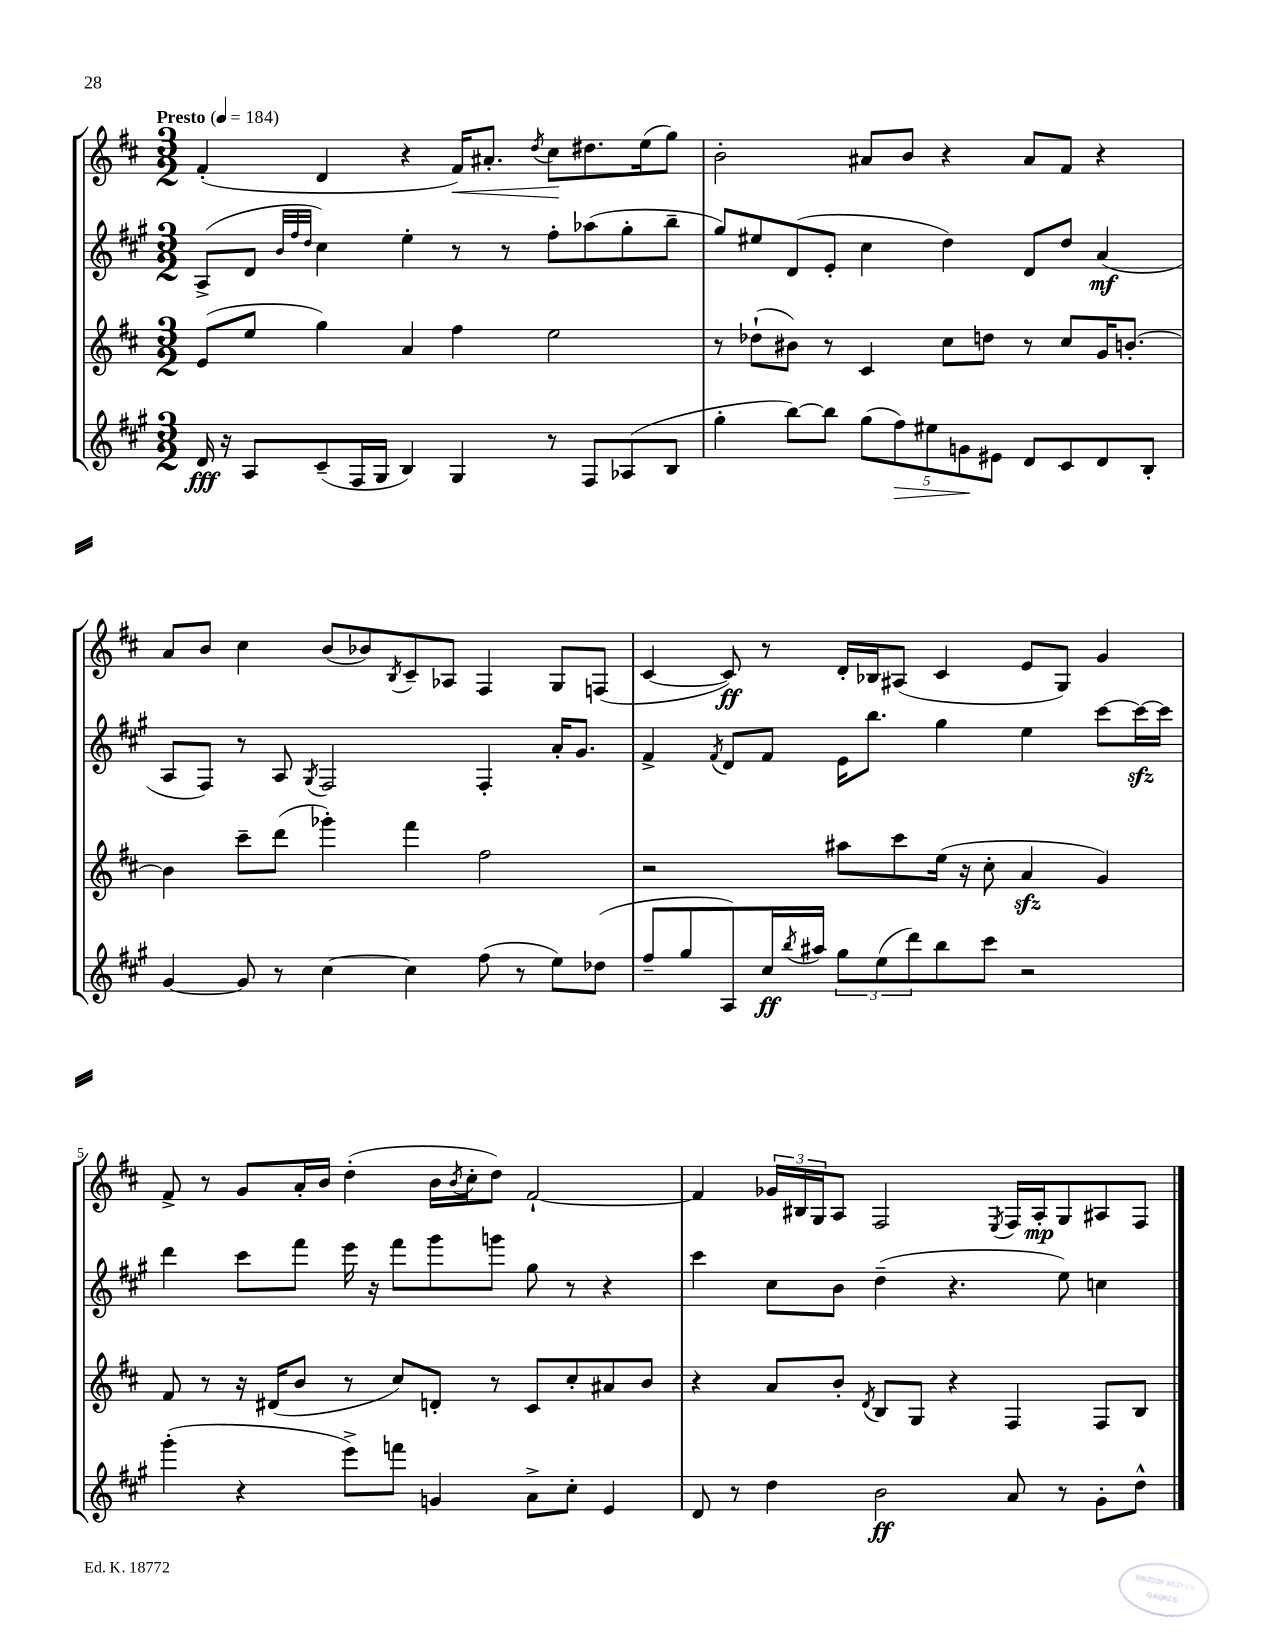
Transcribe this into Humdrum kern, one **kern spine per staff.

**kern	**kern	**kern	**kern
*staff4	*staff3	*staff2	*staff1
*clefG2	*clefG2	*clefG2	*clefG2
*k[f#c#g#]	*k[f#c#]	*k[f#c#g#]	*k[f#c#]
*M3/2	*M3/2	*M3/2	*M3/2
*MM184	*MM184	*MM184	*MM184
16d/	(8e/L	(8A^/L	(4f#'/
16r	.	.	.
8A/L	8ee/J	8d/J	.
.	.	32qqb/LLL	.
.	.	32qqff#/	.
.	.	32qqdd/JJJ	.
(8c#~/	4gg\)	4cc#\)	4d/
16F#/L	.	.	.
16G#/JJ	.	.	.
4B/)	4a/	4ee'\	4r
4G#/	4ff#\	8r	16f#/LK)
.	.	.	8.a#'/J
.	.	8r	.
.	.	.	8qdd/
8r	2ee\	8ff#'\L	8cc#\L
8F#/L	.	(8aa-\	8.dd#\
(8A-/	.	8gg#'\	.
.	.	.	(16ee\k
8B/J	.	8bb~\J	8gg\J)
=	=	=	=
4gg#'\	8r	8gg#/L)	2b'\
.	(8dd-`\L	8ee#/	.
[8bb\L)	8b#\J)	(8d/	.
8bb\]J	8r	8e'/J	.
(10gg#\L	4c#/	4cc#\	8a#/L
10ff#\)	.	.	.
.	.	.	8b/J
10ee#\	.	.	.
.	8cc#\L	4dd\)	4r
10g\	.	.	.
.	8dd\J	.	.
10e#\J	.	.	.
8d/L	8r	8d/L	8a#/L
8c#/	8cc#/L	8dd/J	8f#/J
8d/	16g/K	(4a/	4r
.	[8.b'/J	.	.
8B'/J	.	.	.
=	=	=	=
[4g#/	4b\]	8A/L	8a/L
.	.	8F#/J)	8b/J
8g#/]	8ccc#~\L	8r	4cc#\
8r	(8ddd\J	8A/	.
.	.	8qG#/	.
[4cc#\	4ggg-'\)	2F#/	(8b/L
.	.	.	8b-/)
.	.	.	8qB/
4cc#\]	4fff#\	.	8c#~/
.	.	.	8A-/J
(8ff#\	2ff#\	4F#'/	4F#/
8r	.	.	.
8ee\L)	.	16a'/LK	8G/L
.	.	8.g#/J	.
(8dd-\J	.	.	(8F/J
=	=	=	=
8ff#~/L	2r	4f#^/	[4c#/
8gg#/	.	.	.
.	.	8qf#/	.
8A/)	.	8d/L	8c#/])
16cc#/L	.	8f#/J	8r
8qbb/	.	.	.
16aa#/JJ	.	.	.
12gg#\L	8aa#\L	16e\LK	16d'/LL
.	.	8.bb\J	16B-/J
(12ee\	.	.	.
.	8ccc#\	.	(8A#/J
12ddd\)	.	.	.
8bb\	(16ee\Jk	4gg#\	4c#/
.	16r	.	.
8ccc#\J	8cc#'\	.	.
2r	4a/	4ee\	8e/L
.	.	.	8G/J)
.	4g/)	[8ccc#\L	4g/
.	.	16ccc#\_L	.
.	.	16ccc#\]JJ	.
=	=	=	=
(4ggg#'\	8f#/	4ddd\	8f#^/
.	8r	.	8r
4r	16r	8ccc#\L	8g/L
.	(16d#/LK	.	.
.	8b/J	8fff#\J	16a'/L
.	.	.	16b/JJ
8eee^\L)	8r	16eee\	(4dd'\
.	.	16r	.
8fff\J	8cc#/L)	8fff#\L	.
4g/	8d'/J	8ggg#\	16b\LL
.	.	.	8qb/
.	.	.	16cc#'\J
.	8r	8ggg\J	8dd\J)
8a^\L	8c#/L	8gg#\	[2f#`/
8cc#'\J	8cc#'/	8r	.
4e/	8a#/	4r	.
.	8b/J	.	.
=	=	=	=
8d/	4r	4ccc#\	4f#/]
8r	.	.	.
4dd\	8a/L	8cc#\L	24g-/LL
.	.	.	24B#/
.	.	.	24G/J
.	8b'/J	8b\J	8A/J
.	8qd/	.	.
2b\	8B/L	(4dd~\	2F#/
.	8G/J	.	.
.	4r	4.r	.
.	.	.	8qE/
8a/	4F#/	.	16F#/LL
.	.	.	16A'/J
8r	.	8ee\)	8G/
8g#'\L	8F#/L	4cc\	8A#/
8dd^^\J	8B/J	.	8F#/J
==	==	==	==
*-	*-	*-	*-
